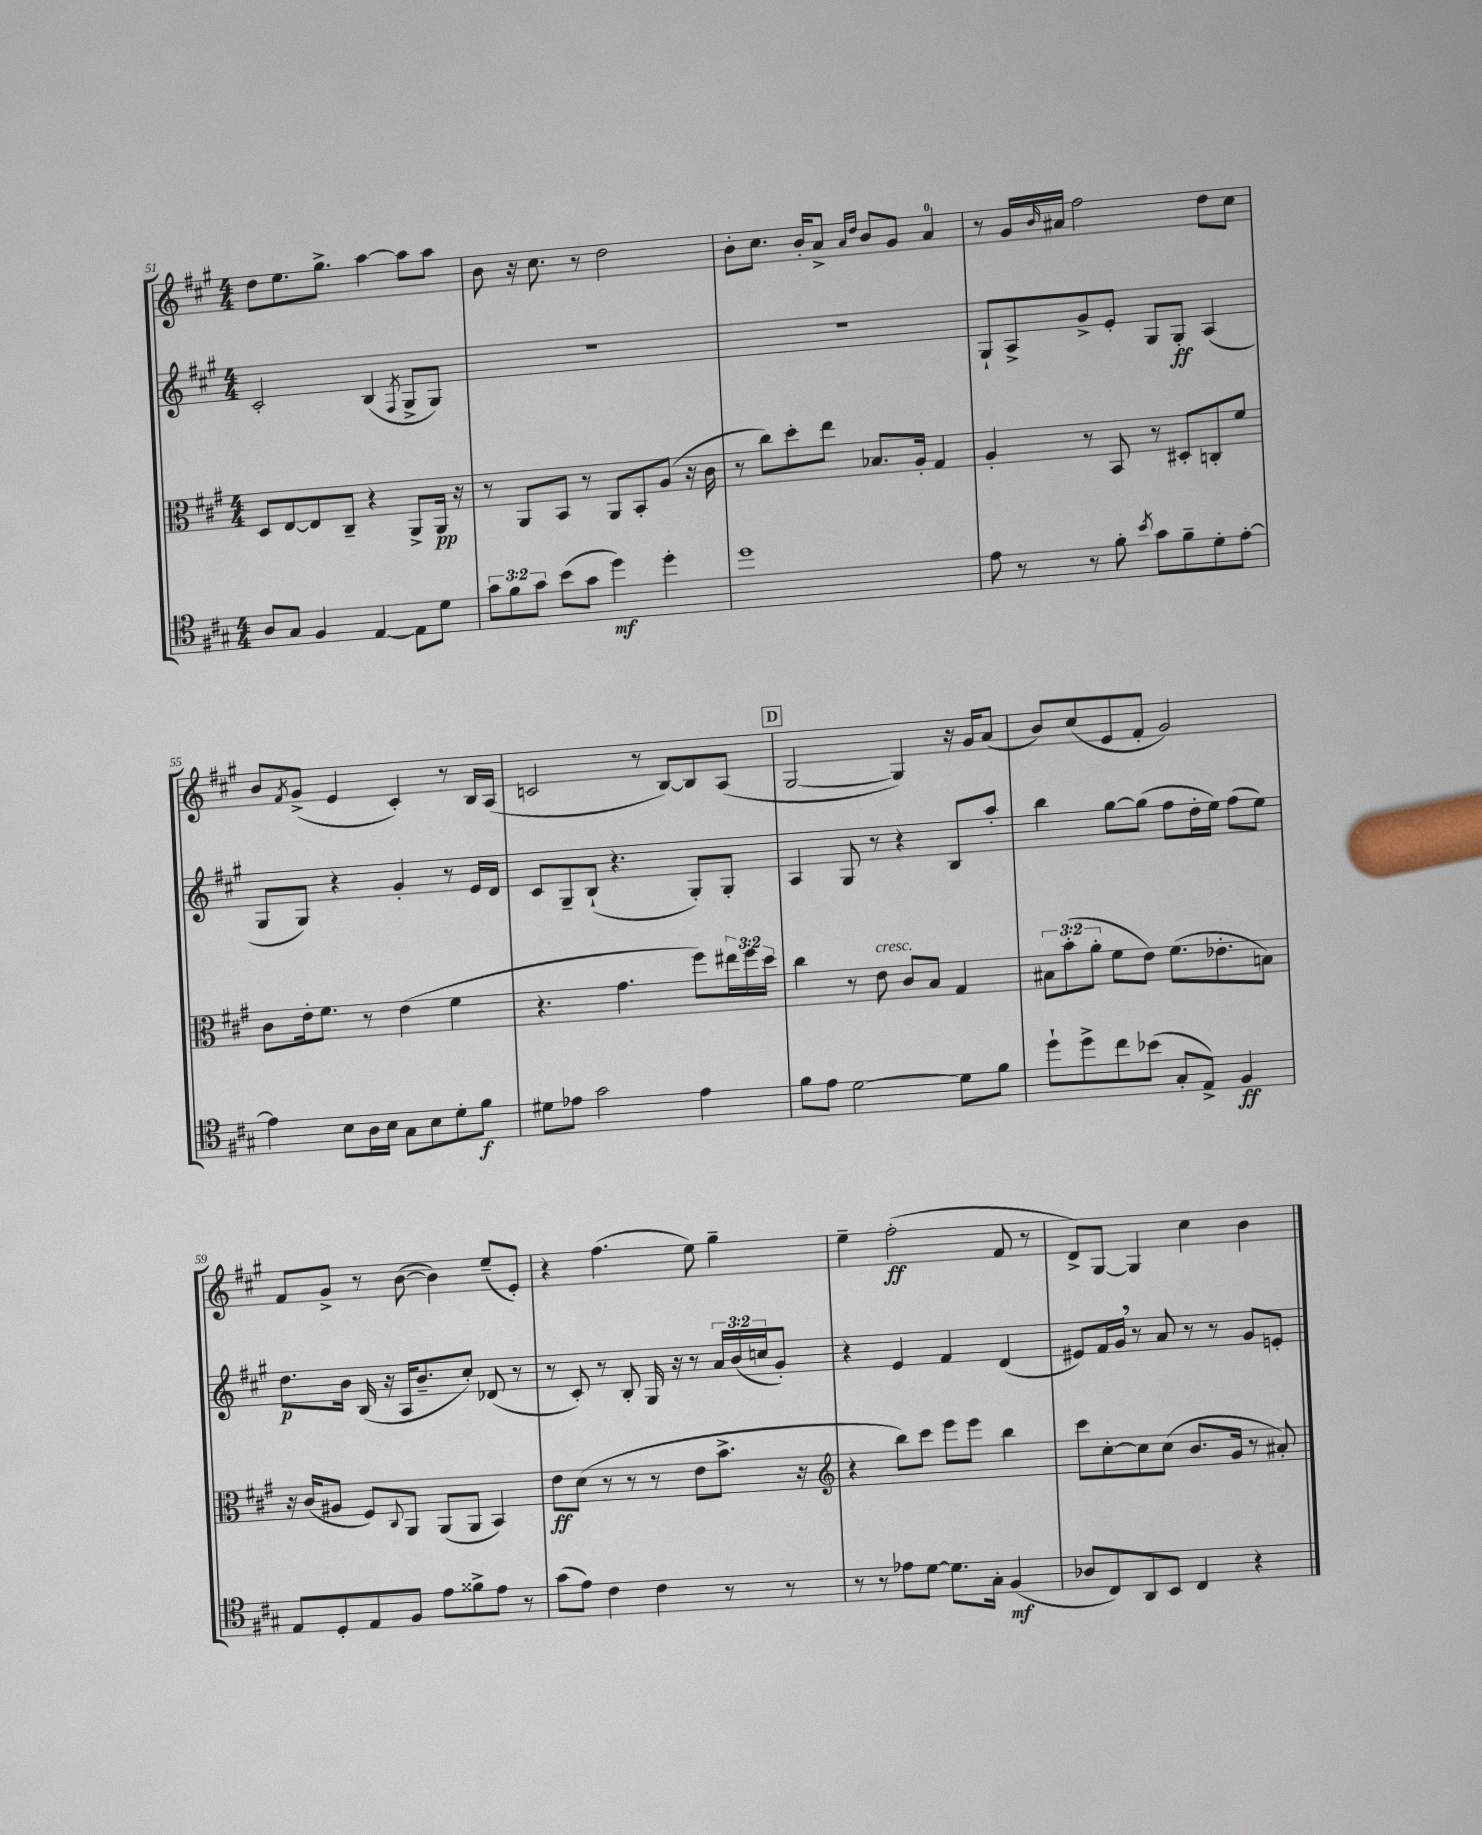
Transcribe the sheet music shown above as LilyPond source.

<<
\new StaffGroup <<
\new Staff = "s0" {
    \clef treble \key a \major \numericTimeSignature \time 4/4
    d''8 e''8. gis''8.-> a''4~ a''8 a''8 |
    b'8 r16 cis''8. r8 d''2 |
    b'8-. cis''8. b'16-. a'8-> \grace { a'16 d''16 } b'8 gis'8 a'4-0 |
    r8 gis'16 \grace { b'16 } ais'16 fis''2 d''8 cis''8 |
    b'8 \acciaccatura { fis'8 } gis'8->( e'4 cis'4-.) r8 b16 a16( |
    c'2 r8 b8~) b8 a8( |
    \mark \markup { \box "D" } gis2~ gis4) r16 gis'16 a'8( |
    b'8) cis''8( e'8 fis'8-. gis'2) |
    fis'8 gis'8-> r8 b'8~( b'4) e''8--( e'8-.) |
    r4 fis''4.( e''8) gis''4-- |
    e''4-- fis''2-.\ff( fis'8 r8 |
    d'8->) gis8~ gis4 cis''4 b'4 \bar "|." |
}
\new Staff = "s1" {
    \clef treble \key a \major \numericTimeSignature \time 4/4 \override Staff.TupletNumber.text = #tuplet-number::calc-fraction-text
    cis'2-. b4( \acciaccatura { fis8 } gis8-> gis8) |
    R1 |
    R1 |
    gis8-! a8-> gis'8-> e'8-. gis8 gis8-.\ff a4( |
    gis8 gis8) r4 gis'4-. r8 e'16 d'16 |
    cis'8 gis8-- b8-!( r4. gis8-.) gis8-. |
    \mark \markup { \box "D" } a4 gis8 r8 r4 b8 a''8-. |
    b''4 gis''8~ gis''8( fis''8 d''16-. e''16) fis''8( e''8) |
    d''8.\p b'16 b16( r16 a16 b'8.-- cis''8-.) des'8( r8 |
    r8 cis'8-.) r8 b8-. gis16 r16 r8 \tuplet 3/2 { a'16 b'16( c''16 } gis'8-.) |
    r4 e'4 fis'4 d'4( |
    eis'8) fis'16 gis'16 \breathe r8 a'8 r8 r8 gis'8 e'8-. \bar "|." |
}
\new Staff = "s2" {
    \clef alto \key a \major \numericTimeSignature \time 4/4 \override Staff.TupletNumber.text = #tuplet-number::calc-fraction-text
    d8 e8~ e8 cis8-- r4 a,8-> a,16\pp r16 |
    r8 a,8 b,8 r8 a,8 b,8-. a8( r16 cis'16 |
    r8 cis''8) d''8-. e''8 bes8. a16-. gis4 |
    a4-. r8 b,8 r8 dis8-. c8-. fis'8 |
    cis'8 e'16-. fis'8. r8 e'4( fis'4 |
    r4. gis'4. fis''8) \tuplet 3/2 { eis''16 fis''16 d''16 } |
    \mark \markup { \box "D" } cis''4 r8 e'8^\markup { \italic "cresc." } cis'8 b8 gis4 |
    \tuplet 3/2 { bis8 b'8-.( a'8-. } fis'8 e'8) fis'8.( ees'8.-. b8) |
    r16 cis'16( ais8 fis8) \appoggiatura { cis8 } a,8 a,8( a,8 b,4) |
    e'8\ff d'8( r8 r8 r8 e'8 b'8.-> r16 |
    \clef treble r4 b''8) cis'''8 e'''8 e'''8 b''4 |
    cis'''8 cis''8~-. cis''8 cis''8( b'8. gis'16 r8 ais'8-.) \bar "|." |
}
\new Staff = "s3" {
    \clef tenor \key a \major \numericTimeSignature \time 4/4 \override Staff.TupletNumber.text = #tuplet-number::calc-fraction-text
    a8 gis8 fis4 e4~ e8 d'8 |
    \tuplet 3/2 { gis'8 fis'8 gis'8 } b'8( gis'8 d''4\mf) d''4-. |
    d''1 |
    e'8 r8 r8 fis'8-. \acciaccatura { b'8 } gis'8 fis'8-- d'8-. e'8~-. |
    e'4 b8 a16 b16 gis8 b8 d'8-. fis'8\f |
    dis'8 ees'8 gis'2 ees'4 |
    \mark \markup { \box "D" } fis'8 e'8 d'2~ d'8 fis'8 |
    d''8-! d''8-> cis''8 bes'8( gis8-. e8->) fis4\ff |
    e8 d8-. e8 fis8 e'8 fisis'8-> e'8 r8 |
    gis'8( e'8) cis'4 cis'4 r8 r8 |
    r8 r8 ees'8 d'8~ d'8. gis16-. fis4\mf( |
    aes8 cis8) a,8 b,8 cis4 r4 \bar "|." |
}
>>
>>
\layout { \context { \Score currentBarNumber = #51 } }
